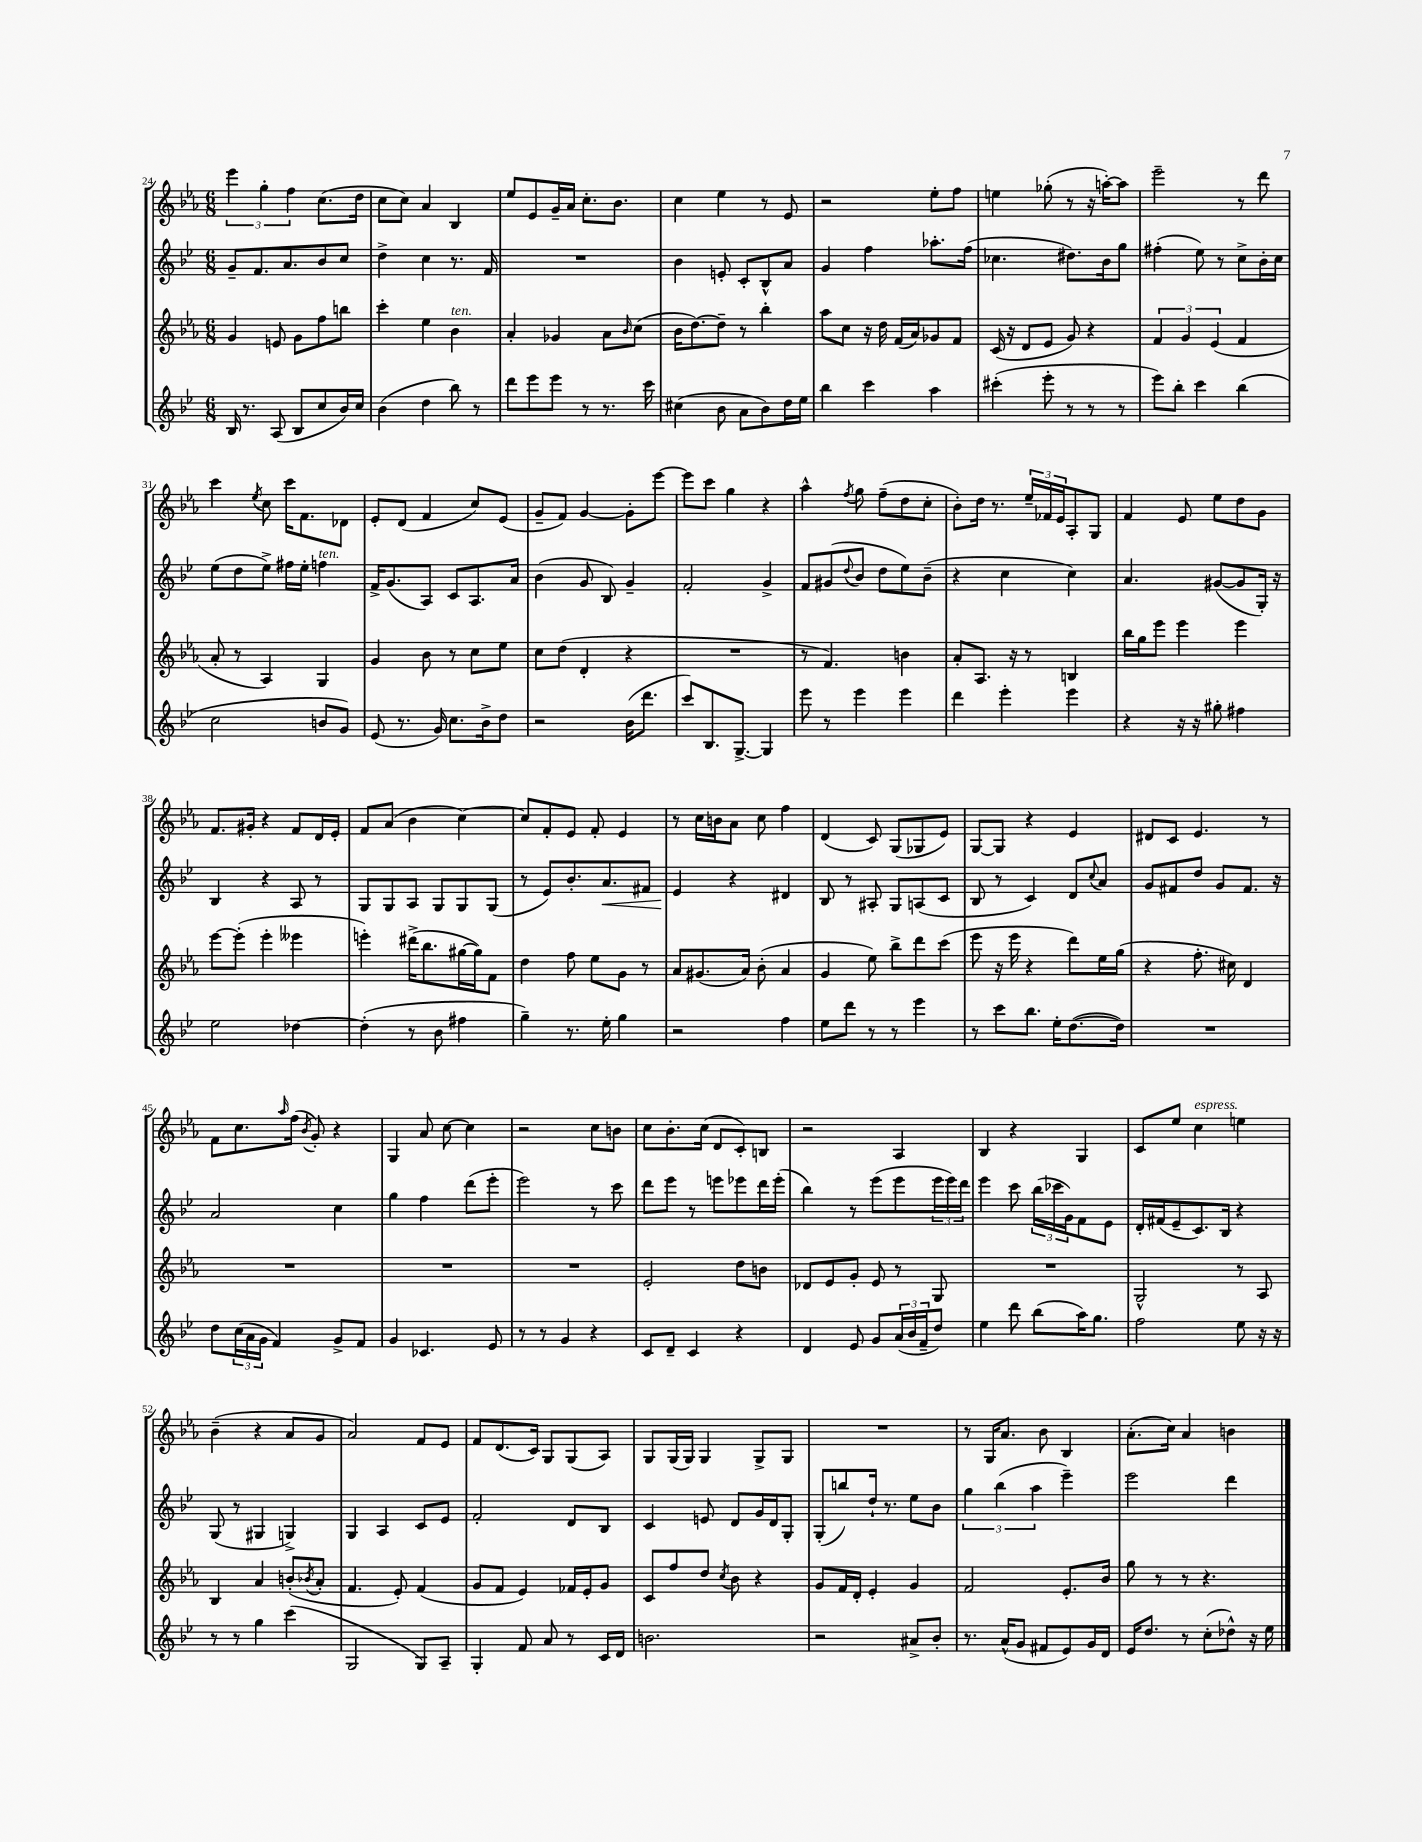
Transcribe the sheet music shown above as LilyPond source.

<<
\new StaffGroup <<
\new Staff = "s0" {
    \clef treble \key ees \major \numericTimeSignature \time 6/8
    \tuplet 3/2 { ees'''4 g''4-. f''4 } c''8.( d''16 |
    c''8 c''8) aes'4 bes4 |
    ees''8 ees'8 g'16-- aes'16 c''8.-. bes'8. |
    c''4 ees''4 r8 ees'8 |
    r2 ees''8-. f''8 |
    e''4 ges''8-.( r8 r16 a''16~-.) a''8 |
    ees'''2-- r8 d'''8 |
    c'''4 \acciaccatura { ees''8 } c''8 c'''16 f'8. des'8 |
    ees'8-. d'8( f'4 c''8) ees'8( |
    g'8-- f'8) g'4~ g'8-. ees'''8~ |
    ees'''8 c'''8 g''4 r4 |
    aes''4-^ \acciaccatura { f''8 } g''8 f''8--( d''8 c''8-. |
    bes'8-.) d''16 r8. \tuplet 3/2 { ees''16-- fes'16 ees'16 } aes8-. g8 |
    f'4 ees'8 ees''8 d''8 g'8 |
    f'8. gis'16-. r4 f'8 d'16 ees'16-. |
    f'8 aes'8( bes'4 c''4~) |
    c''8 f'8-. ees'8 f'8-. ees'4 |
    r8 c''16 b'16 aes'8 c''8 f''4 |
    d'4( c'8) g8( ges8 ees'8) |
    g8~ g8 r4 ees'4 |
    dis'8 c'8 ees'4. r8 |
    f'8 c''8. \grace { aes''16 } f''16( \acciaccatura { bes'8 } g'8-.) r4 |
    g4 aes'8 c''8~ c''4 |
    r2 c''8 b'8 |
    c''8 bes'8.-. c''16( d'8 c'8-.) b8 |
    r2 aes4 |
    bes4 r4 g4 |
    c'8 ees''8 c''4^\markup { \italic "espress." } e''4 |
    bes'4--( r4 aes'8 g'8 |
    aes'2) f'8 ees'8 |
    f'8 d'8.( c'16) g8 g8( aes8) |
    g8 g16( g16) g4 g8-> g8 |
    R2. |
    r8 g16 aes'8. bes'8 bes4 |
    aes'8.-.( c''16) aes'4 b'4 \bar "|." |
}
\new Staff = "s1" {
    \clef treble \key bes \major \numericTimeSignature \time 6/8
    g'8-- f'8. a'8. bes'8 c''8 |
    d''4-> c''4 r8. f'16 |
    R2. |
    bes'4 e'8-. c'8-. bes8-^ a'8 |
    g'4 f''4 aes''8.-. f''16( |
    ces''4. dis''8.) bes'16 g''8 |
    fis''4-.( ees''8) r8 c''8-> bes'16-. c''16 |
    ees''8( d''8 ees''8->) fis''16 ees''16-. f''4^\markup { \italic "ten." } |
    f'16-> g'8.( a8) c'8 a8. a'16 |
    bes'4( g'8 bes8) g'4-- |
    f'2-. g'4-> |
    f'8 gis'8( \appoggiatura { d''8 } bes'8 d''8 ees''8) bes'8--( |
    r4 c''4 c''4) |
    a'4. gis'8~( gis'8 g16-.) r16 |
    bes4 r4 a8 r8 |
    g8 g8 a8 g8 g8 g8( |
    r8 ees'8) bes'8.-. a'8.\< fis'8 |
    ees'4\! r4 dis'4 |
    bes8 r8 ais8-. g8 a8( c'8 |
    bes8 r8 c'4) d'8 \appoggiatura { c''8 } a'8 |
    g'8 fis'8 d''8 g'8 fis'8. r16 |
    a'2 c''4 |
    g''4 f''4 d'''8( ees'''8-. |
    ees'''2) r8 c'''8 |
    d'''8 ees'''8 r8 e'''8 ees'''8 d'''16 ees'''16-.( |
    bes''4) r8 ees'''8( ees'''8 \tuplet 3/2 { ees'''16 ees'''16) d'''16 } |
    ees'''4 c'''8 \tuplet 3/2 { bes''16( ces'''16 g'16) } f'8 ees'8 |
    d'16-. fis'16( ees'8-- c'8.) bes16 r4 |
    g8( r8 gis4 g4->) |
    g4 a4 c'8 ees'8 |
    f'2-. d'8 bes8 |
    c'4 e'8 d'8 g'16 d'16 g8-. |
    g8-.( b''8) d''16-! r8. ees''8 bes'8 |
    \tuplet 3/2 { g''4 bes''4( a''4 } ees'''4--) |
    ees'''2 d'''4 \bar "|." |
}
\new Staff = "s2" {
    \clef treble \key ees \major \numericTimeSignature \time 6/8
    g'4 e'8 g'8 f''8 b''8 |
    c'''4-. ees''4 bes'4^\markup { \italic "ten." } |
    aes'4-. ges'4 aes'8 \grace { bes'16 } c''8( |
    bes'16 d''8.~) d''8-- r8 bes''4-. |
    aes''8 c''8 r16 d''16 f'16( aes'16) ges'8 f'8 |
    c'16( r16 d'8 ees'8 g'8) r4 |
    \tuplet 3/2 { f'4 g'4 ees'4( } f'4 |
    aes'8-. r8 aes4) g4 |
    g'4 bes'8 r8 c''8 ees''8 |
    c''8 d''8( d'4-. r4 |
    R2. |
    r8 f'4.) b'4 |
    aes'8-. aes8. r16 r8 b4 |
    bes''16 g''16 ees'''8 ees'''4 ees'''4 |
    ees'''8~ ees'''8-.( ees'''4-. eeses'''4 |
    e'''4-.) dis'''16->( bes''8. gis''16~ gis''16) f'8 |
    d''4 f''8 ees''8 g'8 r8 |
    aes'8 gis'8.( aes'16) bes'8-.( aes'4 |
    g'4 ees''8) bes''8-> d'''8 c'''8( |
    ees'''8 r16 ees'''16 r4 d'''8) ees''16 g''16( |
    r4 f''8.-. cis''16) d'4 |
    R2. |
    R2. |
    R2. |
    ees'2-. d''8 b'8 |
    des'8 ees'8 g'8-. ees'8 r8 g8 |
    R2. |
    g2-^ r8 aes8 |
    bes4 aes'4 b'8-.( \acciaccatura { bes'8 } aes'8-. |
    f'4. ees'8-.) f'4( |
    g'8 f'8 ees'4) fes'16 ees'16-. g'8 |
    c'8 f''8 d''8 \acciaccatura { c''8 } bes'8 r4 |
    g'8 f'16 d'16-. ees'4-. g'4 |
    f'2 ees'8.-. bes'16 |
    g''8 r8 r8 r4. \bar "|." |
}
\new Staff = "s3" {
    \clef treble \key bes \major \numericTimeSignature \time 6/8
    bes16 r8. a8( bes8 c''8 bes'16) c''16 |
    bes'4( d''4 bes''8) r8 |
    d'''8 ees'''8 ees'''8 r8 r8. c'''16 |
    cis''4( bes'8 a'8 bes'8) d''16 ees''16 |
    bes''4 c'''4 a''4 |
    cis'''4-.( ees'''8-. r8 r8 r8 |
    ees'''8) bes''8-. c'''4 bes''4( |
    c''2 b'8 g'8) |
    ees'8( r8. g'16) c''8. bes'16-> d''8 |
    r2 bes'16( d'''8. |
    c'''8) bes8. g8.~-> g4 |
    ees'''8 r8 ees'''4 ees'''4 |
    d'''4 ees'''4-. ees'''4 |
    r4 r16 r16 gis''8-. fis''4 |
    ees''2 des''4~ |
    des''4-.( r8 bes'8 fis''4 |
    g''4--) r8. ees''16-. g''4 |
    r2 f''4 |
    ees''8 d'''8 r8 r8 ees'''4 |
    r8 c'''8 bes''8. ees''16-. d''8.~( d''16) |
    R2. |
    d''8 \tuplet 3/2 { c''16( a'16 g'16 } f'4) g'8-> f'8 |
    g'4 ces'4. ees'8 |
    r8 r8 g'4 r4 |
    c'8 d'8-- c'4 r4 |
    d'4 ees'8 g'8 \tuplet 3/2 { a'16( bes'16 f'16-- } d''8) |
    ees''4 d'''8 bes''8( a''16) g''8. |
    f''2 ees''8 r16 r16 |
    r8 r8 g''4 c'''4( |
    g2 g8) a8-- |
    g4-. f'8 a'8 r8 c'16 d'16 |
    b'2. |
    r2 ais'8-> bes'8-. |
    r8. a'16-^( g'8 fis'8 ees'8) g'16 d'16 |
    ees'16 d''8. r8 c''8-.( des''8-^) r16 ees''16 \bar "|." |
}
>>
>>
\layout { \context { \Score currentBarNumber = #24 } }
